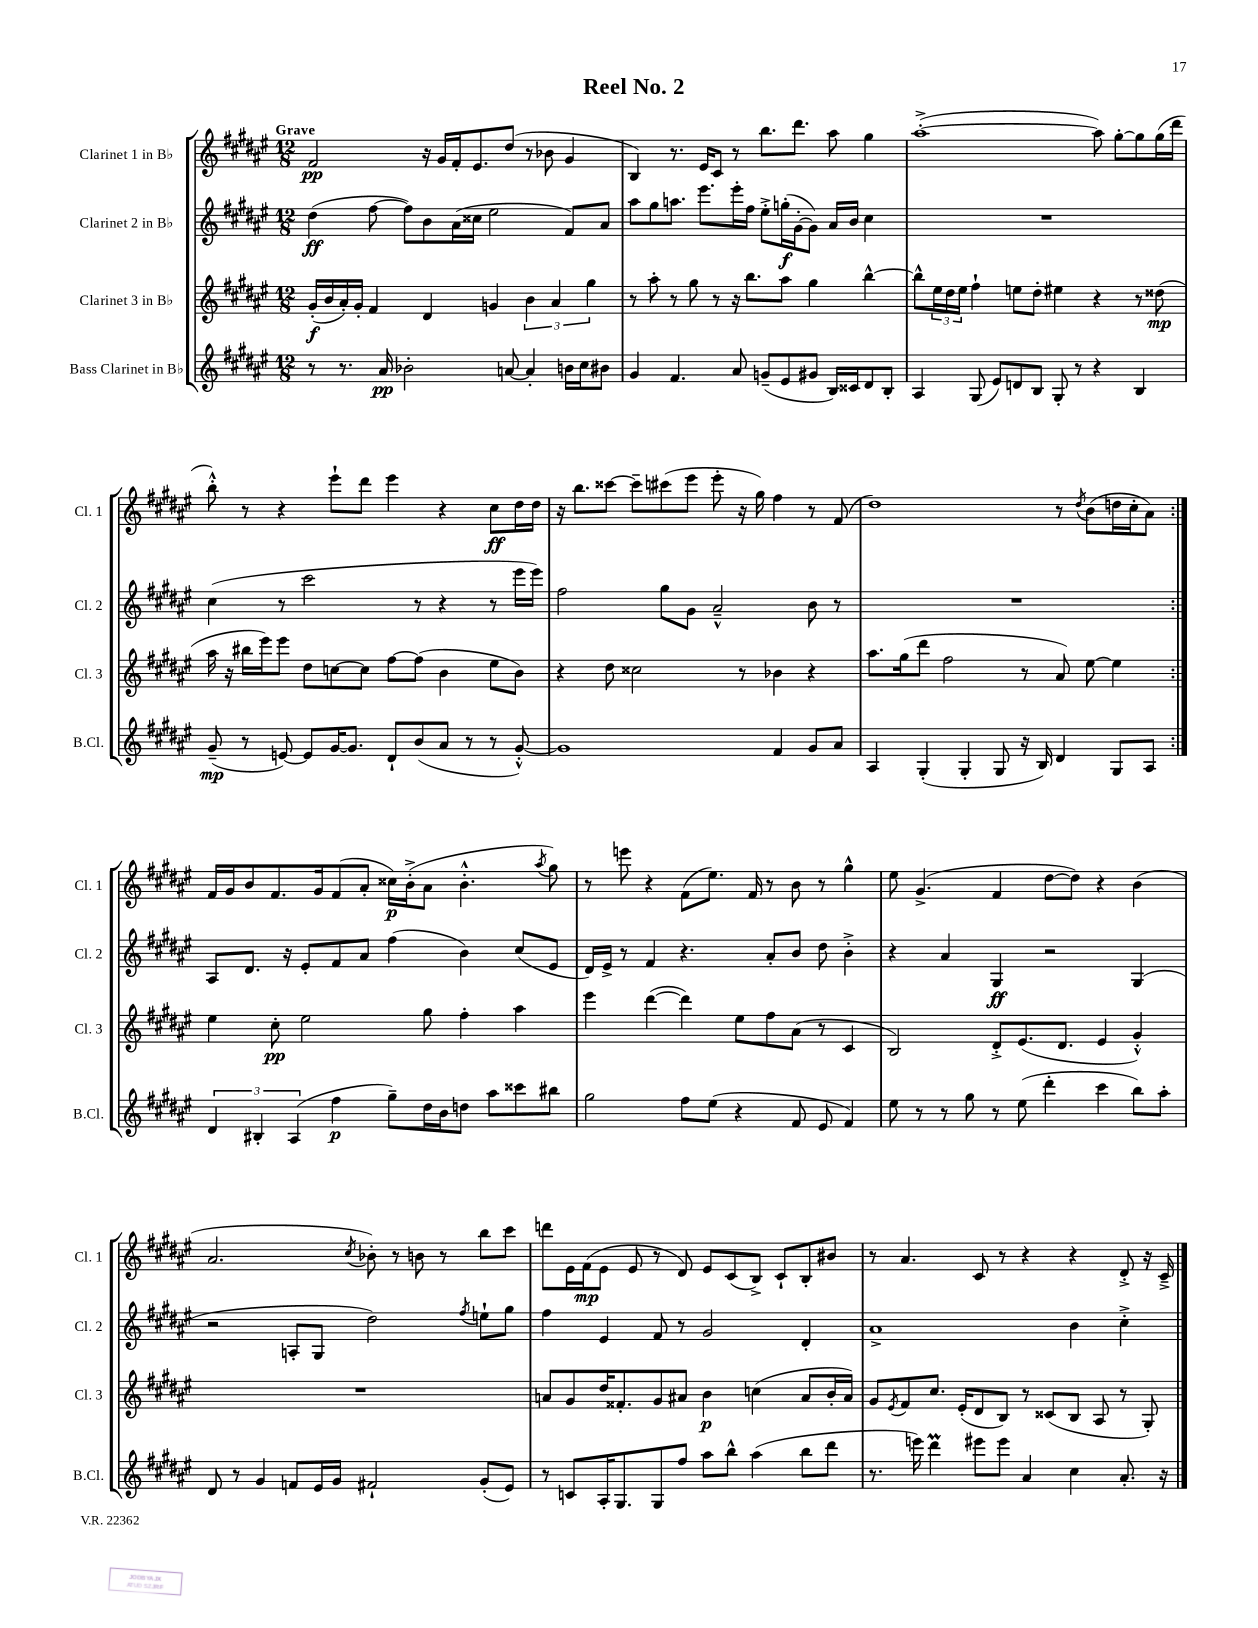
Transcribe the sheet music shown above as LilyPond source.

\header { title = "Reel No. 2" }
<<
\new StaffGroup <<
\new Staff = "s0" \with { instrumentName = "Clarinet 1 in Bb" shortInstrumentName = "Cl. 1" } {
    \clef treble \key fis \major \numericTimeSignature \time 12/8 \tempo "Grave"
    \repeat volta 2 { fis'2\pp r16 gis'16 fis'16-. eis'8. dis''8( r8 bes'8 gis'4 |
    b4) r8. eis'16 cis'8 r8 b''8. dis'''8. ais''8 gis''4 |
    ais''1~-.->( ais''8) gis''8~-. gis''8 gis''16( dis'''16 |
    b''8-.-^) r8 r4 eis'''8-! dis'''8 eis'''4 r4 cis''8\ff dis''16 dis''16 |
    r16 b''8. cisis'''8~ cisis'''8-- cis'''8( eis'''8 eis'''8-. r16 gis''16) fis''4 r8 fis'8( |
    dis''1) r8 \acciaccatura { dis''8 } b'8( d''16 cis''16-. ais'8) | }
    fis'16 gis'16 b'8 fis'8. gis'16 fis'8( ais'8-. cisis''16\p) b'16-.->( ais'8 b'4.-.-^ \acciaccatura { ais''8 } gis''8) |
    r8 e'''8 r4 fis'8( eis''8.) fis'16 r8 b'8 r8 gis''4-^ |
    eis''8 gis'4.->( fis'4 dis''8~ dis''8) r4 b'4( |
    ais'2. \acciaccatura { cis''8 } bes'8-.) r8 b'8 r8 b''8 cis'''8 |
    d'''8 eis'16 fis'16\mp( eis'8 eis'8 r8 dis'8) eis'8 cis'8( b8->) cis'8-! b8-. bis'8 |
    r8 ais'4. cis'8 r8 r4 r4 dis'8-.-> r16 cis'16---> \bar "|." |
}
\new Staff = "s1" \with { instrumentName = "Clarinet 2 in Bb" shortInstrumentName = "Cl. 2" } {
    \clef treble \key fis \major \numericTimeSignature \time 12/8
    \repeat volta 2 { dis''4\ff( fis''8~ fis''8) b'8 ais'16( cisis''16 eis''2 fis'8) ais'8 |
    ais''8 gis''8 a''8. eis'''8. eis'''16-. fis''16 eis''8-.-> g''16-.\f( gis'16~-. gis'8) ais'16 b'16 cis''4 |
    R1. |
    cis''4( r8 cis'''2 r8 r4 r8 eis'''16 eis'''16) |
    fis''2 gis''8 gis'8 ais'2---^ b'8 r8 |
    R1. | }
    ais8 dis'8. r16 eis'8-. fis'8 ais'8 fis''4( b'4) cis''8( eis'8 |
    dis'16) eis'16-> r8 fis'4 r4. ais'8-. b'8 dis''8 b'4-.-> |
    r4 ais'4 gis4\ff r2 gis4( |
    r2 a8-. gis8 dis''2) \acciaccatura { fis''8 } e''8-! gis''8 |
    fis''4 eis'4 fis'8 r8 gis'2 dis'4-. |
    ais'1-> b'4 cis''4-.-> \bar "|." |
}
\new Staff = "s2" \with { instrumentName = "Clarinet 3 in Bb" shortInstrumentName = "Cl. 3" } {
    \clef treble \key fis \major \numericTimeSignature \time 12/8
    \repeat volta 2 { gis'16-.\f( b'16 ais'16-.) gis'16-. fis'4 dis'4 g'4 \tuplet 3/2 { b'4 ais'4 gis''4 } |
    r8 ais''8-. r8 gis''8 r8 r16 b''8. ais''8 gis''4 b''4~-^ |
    b''8-^ \tuplet 3/2 { eis''16 dis''16 eis''16 } fis''4-! e''8 dis''8-. eis''4 r4 r8 disis''8\mp( |
    ais''16 r16 bis''16 eis'''16) eis'''8 dis''8 c''8~ c''8 fis''8~ fis''8( b'4 eis''8 b'8) |
    r4 dis''8 cisis''2 r8 bes'4 r4 |
    ais''8. gis''16( dis'''8 fis''2 r8 ais'8) eis''8~ eis''4 | }
    eis''4 cis''8-.\pp eis''2 gis''8 fis''4-. ais''4 |
    eis'''4 dis'''4~( dis'''4) eis''8 fis''8 ais'8( r8 cis'4 |
    b2) dis'8-.-> eis'8.( dis'8. eis'4 gis'4-.-^) |
    R1. |
    a'8 gis'8 dis''16 fisis'8.-. gis'8 ais'8 b'4\p c''4( ais'8 b'16-. ais'16) |
    gis'8 \acciaccatura { eis'8 } fis'8 cis''8. eis'16-.( dis'8 b8) r8 cisis'8( b8 ais8 r8 gis8-.) \bar "|." |
}
\new Staff = "s3" \with { instrumentName = "Bass Clarinet in Bb" shortInstrumentName = "B.Cl." } {
    \clef treble \key fis \major \numericTimeSignature \time 12/8
    \repeat volta 2 { r8 r8. ais'16\pp bes'2-. a'8~ a'4-. b'16 cis''16 bis'8 |
    gis'4 fis'4. ais'8 g'8--( eis'8 gis'8 b16) cisis'16 dis'8 b8-. |
    ais4 gis8( eis'8) d'8 b8 gis8-. r8 r4 b4 |
    gis'8--\mp( r8 e'8~) e'8 gis'16~ gis'8. dis'8-! b'8( ais'8 r8 r8 gis'8~-.-^) |
    gis'1 fis'4 gis'8 ais'8 |
    ais4 gis4-.( gis4-. gis8 r16 b16) dis'4 gis8 ais8 | }
    \tuplet 3/2 { dis'4 bis4-. ais4( } fis''4\p gis''8--) dis''16 b'16 d''8 ais''8 cisis'''8 bis''8 |
    gis''2 fis''8 eis''8( r4 fis'8 eis'8 fis'4) |
    eis''8 r8 r8 gis''8 r8 eis''8( dis'''4-. cis'''4 b''8) ais''8-. |
    dis'8 r8 gis'4 f'8 eis'16 gis'16 fis'2-! gis'8-.( eis'8) |
    r8 c'8 ais16-. gis8. gis8 fis''8 ais''8 b''8-^ ais''4( b''8 dis'''8 |
    r8. e'''16) dis'''4\prall eis'''8 eis'''8 ais'4 cis''4 ais'8.-. r16 \bar "|." |
}
>>
>>
\layout { \context { \Score \remove "Bar_number_engraver" } }
